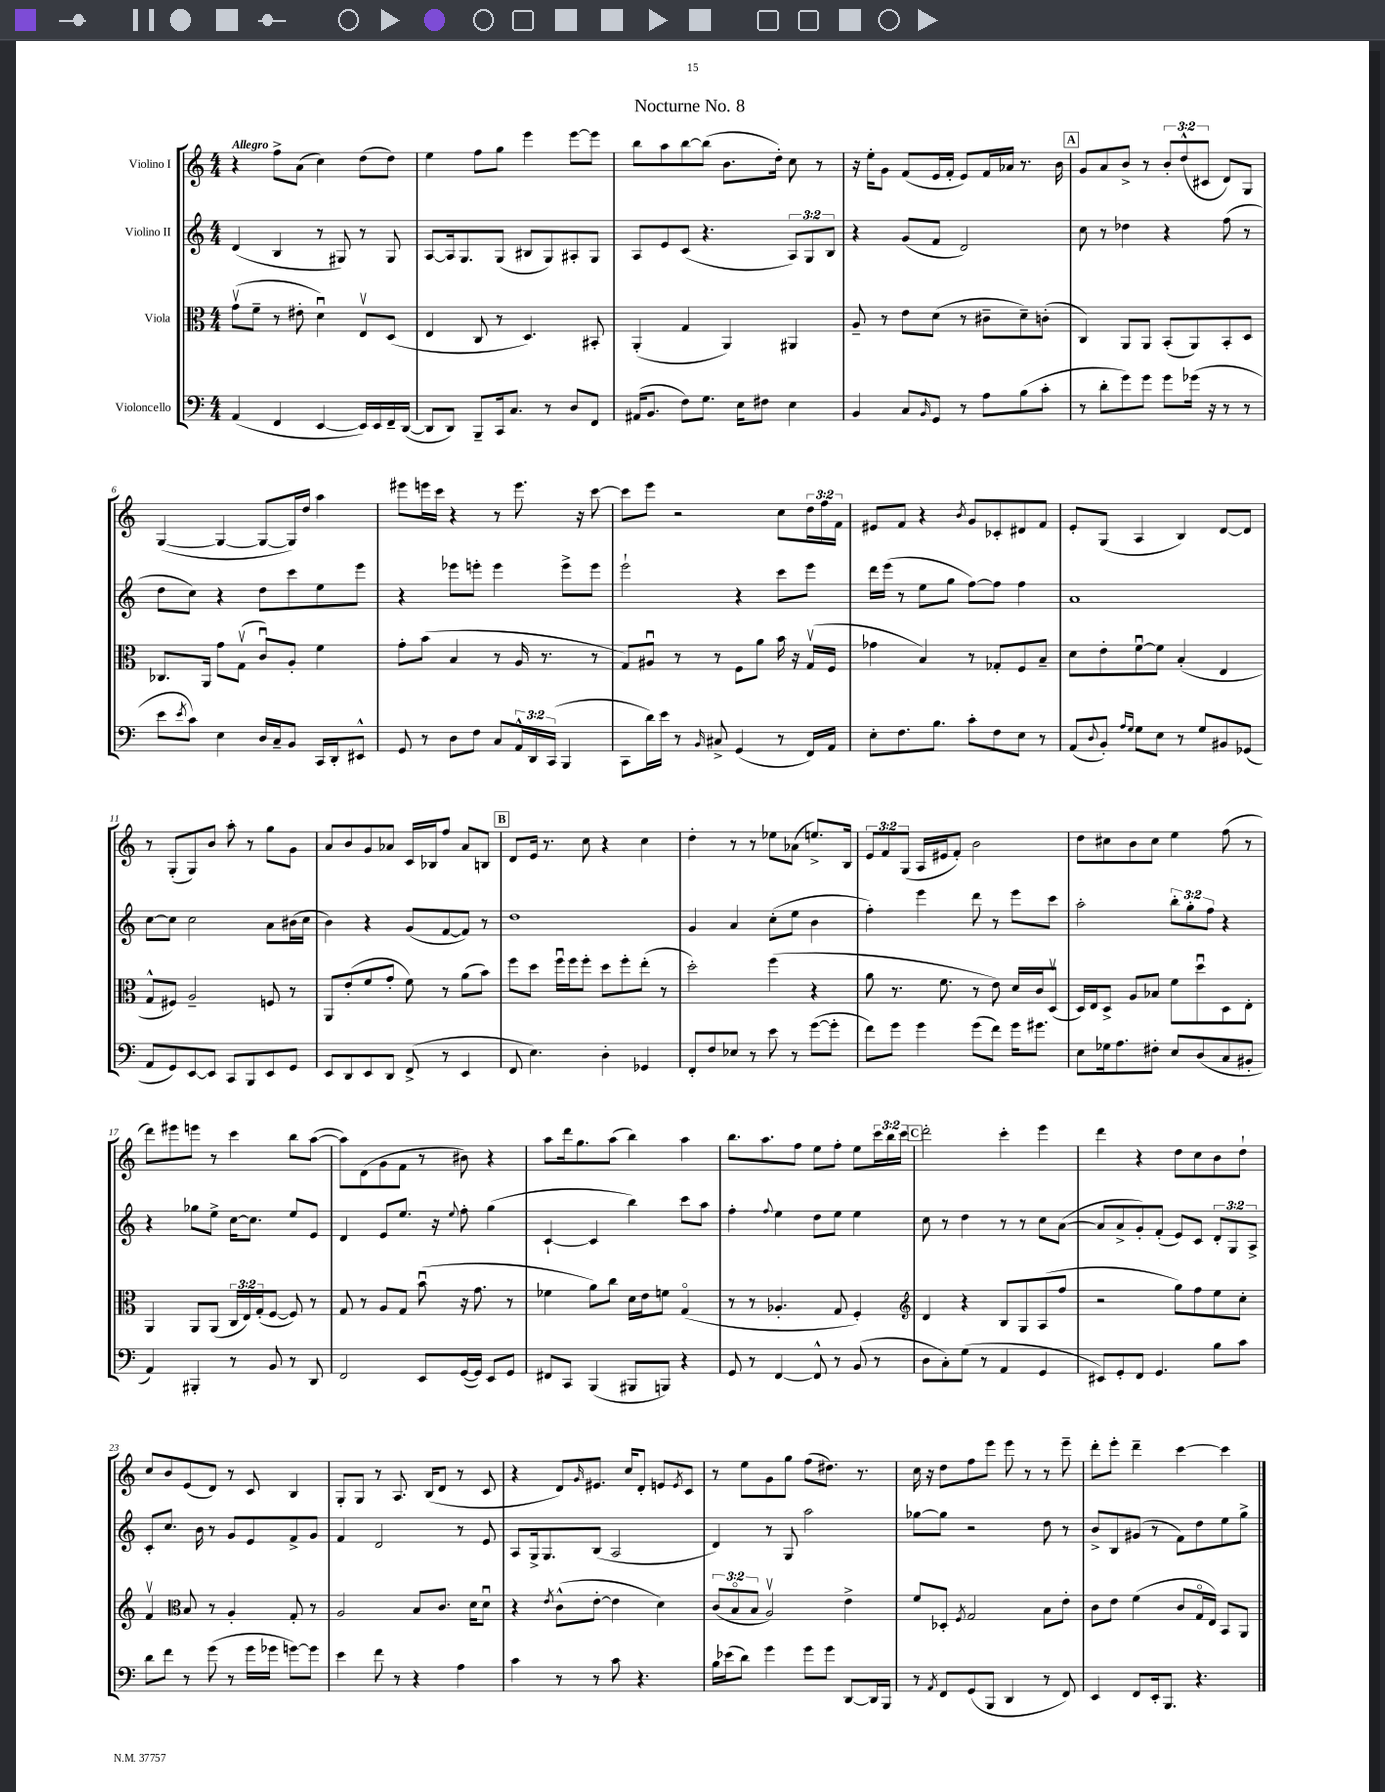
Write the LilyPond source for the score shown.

\header { title = "Nocturne No. 8" }
<<
\new StaffGroup <<
\new Staff = "s0" \with { instrumentName = "Violino I" } {
    \clef treble \key c \major \numericTimeSignature \time 4/4 \override Staff.TupletNumber.text = #tuplet-number::calc-fraction-text \tempo "Allegro"
    r4 f''8-> a'8( c''4) d''8( d''8) |
    e''4 f''8 g''8 e'''4 e'''8~ e'''8 |
    b''8 a''8 b''8~ b''8( b'8. d''16-.) c''8 r8 |
    r16 e''16-. g'8 f'8( e'16 f'16-. e'8) f'16 aes'16 r8. b'16 |
    \mark \markup { \box "A" } g'8 a'8 b'8-> r8 \tuplet 3/2 { b'8-. d''8-^( cis'8 } d'8) g8 |
    g4~( g4~ g8~ g16) d''16 a''4 |
    eis'''8 e'''16 c'''16 r4 r8 e'''8. r16 c'''8~ |
    c'''8 e'''8 r2 c''8 \tuplet 3/2 { d''16 f''16 f'16 } |
    eis'8 f'8 r4 \acciaccatura { b'8 } g'8 ces'8-. dis'8 f'8 |
    e'8-. g8( a4 b4) d'8~ d'8 |
    r8 g8-.( g8) b'8 a''8-. r8 g''8 g'8 |
    a'8 b'8 g'8 aes'8 c'16 bes16 f''8 aes'8 b8 |
    \mark \markup { \box "B" } d'8 e'16 r8. c''8 r4 c''4 |
    d''4-. r8 r8 ees''8 aes'8( e''8.->) b16 |
    \tuplet 3/2 { e'8 f'8 g8( } a16 eis'16 f'8-.) b'2 |
    d''8 cis''8 b'8 cis''8 e''4 f''8( r8 |
    d'''8) eis'''8 e'''8 r8 c'''4 b''8 a''8~( |
    a''8) d'8( g'8 f'8 r8 bis'8) r4 |
    a''8 d'''16 g''8. a''8( b''4) a''4 |
    b''8. a''8. f''8 e''8 f''8-. e''8 \tuplet 3/2 { c'''16 b''16 c'''16 } |
    \mark \markup { \box "C" } d'''2-. c'''4-. e'''4 |
    d'''4 r4 d''8 c''8 b'8 d''8-! |
    c''8 b'8 e'8( d'8) r8 c'8 b4 |
    g8-. g8 r8 a8. b16( d'8 r8 c'8 |
    r4 d'8) \grace { g'16 } eis'8. c''16 d'8-. e'8 \acciaccatura { e'8 } c'8 |
    r8 e''8 g'8 g''8 f''8( dis''8.) r8. |
    c''16 r16 d''8 f''8 e'''8 e'''8 r8 r8 e'''8-- |
    d'''8-. e'''8-. d'''4-- c'''4~ c'''4 \bar "|." |
}
\new Staff = "s1" \with { instrumentName = "Violino II" } {
    \clef treble \key c \major \numericTimeSignature \time 4/4 \override Staff.TupletNumber.text = #tuplet-number::calc-fraction-text
    d'4( b4 r8 gis8) r8 gis8 |
    a8~ a16 g8. g8( bis8 g8) ais8-. g8 |
    a8 e'8 c'8( r4. \tuplet 3/2 { a8) g8 b8 } |
    r4 g'8( f'8 d'2) |
    \mark \markup { \box "A" } c''8 r8 des''4 r4 f''8( r8 |
    d''8 c''8) r4 d''8 c'''8 e''8 e'''8 |
    r4 ees'''8 e'''8-. e'''4 e'''8-> e'''8 |
    e'''2-! r4 c'''8 e'''8 |
    d'''16 e'''16( r8 e''8 g''8 f''8~) f''8 f''4 |
    a'1 |
    c''8~ c''8 c''2 a'8 bis'16( c''16 |
    b'4) r4 g'8( f'8~ f'8) r8 |
    \mark \markup { \box "B" } d''1 |
    g'4 a'4 c''8-.( e''8 b'4 |
    f''4-.) e'''4 d'''8 r8 e'''8 c'''8 |
    a''2-. \tuplet 3/2 { b''8-. g''8-. f''8 } r4 |
    r4 ges''8 e''8-> c''16~ c''8. e''8 e'8 |
    d'4 e'8 e''8. r16 \appoggiatura { e''8 } f''8-. g''4( |
    c'4~-! c'4 b''4) c'''8 a''8 |
    f''4-. \appoggiatura { f''8 } e''4 d''8 e''8 e''4 |
    \mark \markup { \box "C" } c''8 r8 d''4 r8 r8 c''8 a'8~( |
    a'8 a'8-> g'8-.) f'8-.( e'8) c'8 \tuplet 3/2 { d'8-. g8 a8-> } |
    c'8-. c''8. b'16 r8 g'8 e'8 f'8-> g'8 |
    f'4 d'2 r8 e'8 |
    a8 g16-> g8. b8( a2 |
    d'4) r8 g8 a''2 |
    ges''8~ ges''8 r2 d''8 r8 |
    b'8-> b8 gis'8( r8 f'8) d''8 e''8 g''8-> \bar "|." |
}
\new Staff = "s2" \with { instrumentName = "Viola" } {
    \clef alto \key c \major \numericTimeSignature \time 4/4 \override Staff.TupletNumber.text = #tuplet-number::calc-fraction-text
    g'8\upbow( f'8-- r8 eis'8-. d'4\downbow) e8\upbow d8( |
    e4 c8 r8 d4.) bis,8-. |
    a,4-.( g4 a,4) ais,4 |
    a8-- r8 e'8 d'8( r8 cis'8-- d'8--) c'8-.( |
    \mark \markup { \box "A" } c4) a,8 a,8 b,8-.( a,8) b,8-. d8 |
    ces8. a,16 g'8 g8\upbow( c'8\downbow) a8-. f'4 |
    g'8-. b'8( b4 r8 a16 r8. r8 |
    g8) ais8\downbow r8 r8 f8 a'8 b'16 r16 g16\upbow( f16 |
    ges'4 b4) r8 ges8-. f8 b8-- |
    d'8 e'8-. f'8~\downbow f'8 b4-.( e4 |
    g8-^ fis8) a2-- f8 r8 |
    a,8 e'8-.( f'8 g'8-. f'8) r8 a'8( b'8) |
    \mark \markup { \box "B" } f''8 d''8 f''16\downbow f''16 f''8-. d''8 f''8-. e''8-.( r8 |
    d''2-.) f''4( r4 |
    a'8 r8. f'8. r8 e'8) d'16 c'16 d8\upbow( |
    d16) e16 d8-> a8 bes8 f'8 d''8\downbow d8 e8-. |
    a,4 a,8 a,8( \tuplet 3/2 { c16 e16) g16-.( } f8~ f8) r8 |
    g8 r8 a8 g8 b'8\downbow( r16 g'8. r8 |
    fes'4 a'8) c''8 d'16 e'16 f'8 g4\flageolet( |
    r8 r8 aes4.-. g8 f4-.) |
    \mark \markup { \box "C" } \clef treble d'4 r4 b8 g8 a8( f''8 |
    r2 g''8) f''8 e''8 c''8-. |
    f'4\upbow \clef alto b8 r8 a4-. g8-. r8 |
    a2 b8 c'8. d'16 d'8\downbow |
    r4 \acciaccatura { e'8 } c'8-^( e'8~-. e'4 d'4) |
    \tuplet 3/2 { c'8( b8\flageolet b8 } a2\upbow) e'4-> |
    f'8 des8-. \acciaccatura { f8 } g2 b8 e'8-. |
    c'8 e'8 f'4( c'8 g16\flageolet e16) b,8 a,8 \bar "|." |
}
\new Staff = "s3" \with { instrumentName = "Violoncello" } {
    \clef bass \key c \major \numericTimeSignature \time 4/4 \override Staff.TupletNumber.text = #tuplet-number::calc-fraction-text
    a,4( f,4 e,4~ e,16) e,16 f,16-- d,16~( |
    d,8 d,8) b,,8-- c,16 c8. r8 d8 f,8 |
    ais,16( b,8. f8) g8. e16 fis8 e4 |
    b,4 c8 \grace { b,16 } g,8 r8 a8 b8( c'8-. |
    \mark \markup { \box "A" } r8 d'8-. g'8) g'8 g'8 ges'16( r16 r8 r8 |
    e'8 \acciaccatura { e'8 } c'8) e4 d16 c16-- b,8 c,16 d,16-. eis,8-^ |
    g,8 r8 d8 f8 c8 \tuplet 3/2 { a,16-^ d,16 c,16( } b,,4 |
    c,8 d'16) e'16 r8 \grace { b,16 } cis8-> g,4( r8 f,16) a,16 |
    e8-. f8. b8. c'8-. f8 e8 r8 |
    a,8( \appoggiatura { d8 } b,8-.) \grace { a16 g16 } g8 e8 r8 g8 bis,8 ges,8( |
    a,8 g,8) e,8~ e,8 c,8 b,,8 e,8 g,8 |
    e,8 d,8 e,8 d,8 f,8->( r8 e,4 |
    \mark \markup { \box "B" } f,8 e4.) d4-. ges,4 |
    f,8-. f8 ees8 r8 e'8 r8 g'8~( g'8-. |
    f'8) g'8 g'4 g'8( f'8) g'16 gis'8. |
    e8 ges16 a8. fis8-. e8 d8( c8 bis,8-. |
    a,4) bis,,4-. r8 b,8 r8 d,8 |
    f,2 e,8 g,16~( g,16) e,8 g,8 |
    fis,8 c,8 b,,4( bis,,8 b,,8) r4 |
    g,8 r8 f,4~ f,8-^ r8 b,8( r8 |
    \mark \markup { \box "C" } d8 c8-.) g8( r8 a,4 g,4 |
    eis,8) g,8-. f,8 g,4. b8 c'8 |
    d'8 f'8 r8 g'8( r8 g'16 ges'16 g'8~) g'8 |
    e'4 f'8 r8 r4 a4 |
    c'4 r8 r8 c'8 r4. |
    b16 ees'16( d'8) g'4 g'8 g'8 d,8~ d,16 b,,16 |
    r8 \acciaccatura { a,8 } f,8 g,8( b,,8 d,4 r8 f,8) |
    e,4 f,8 e,16-. b,,8. r4. \bar "|." |
}
>>
>>
